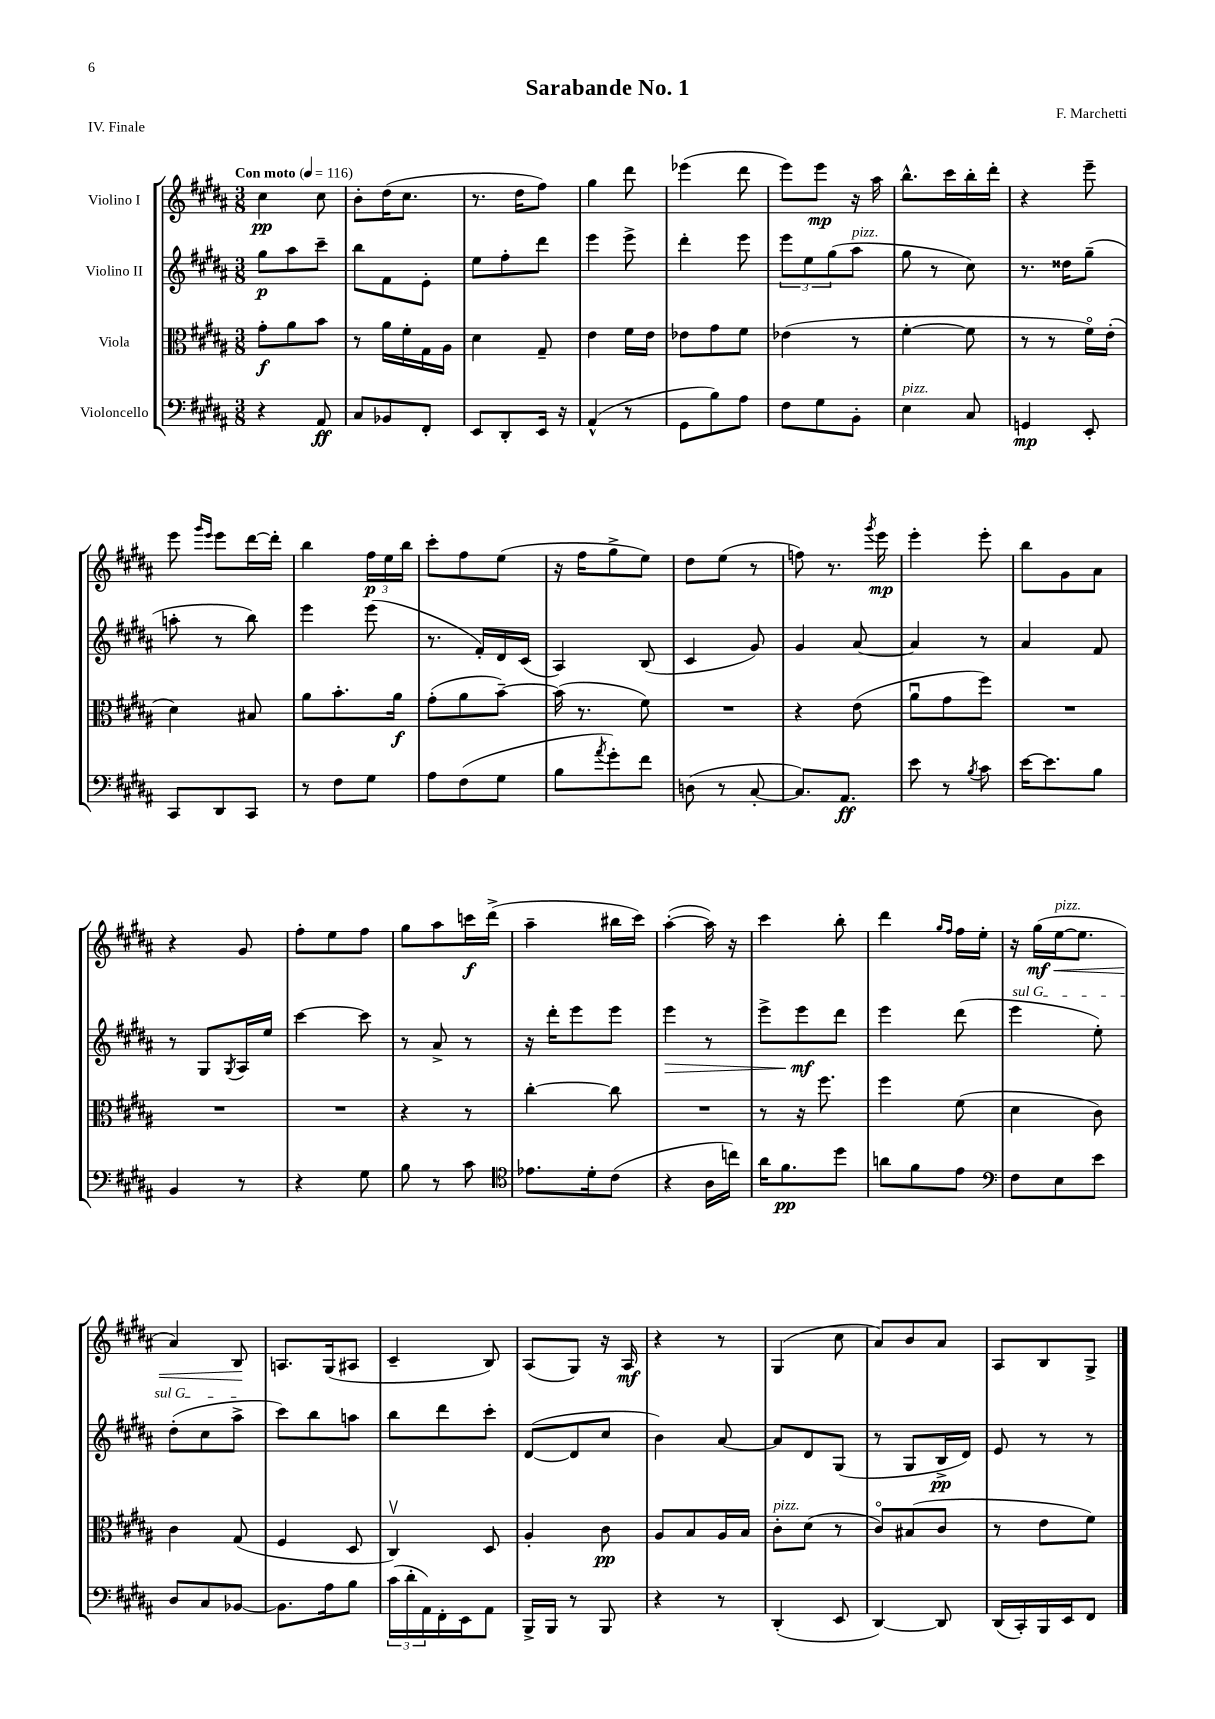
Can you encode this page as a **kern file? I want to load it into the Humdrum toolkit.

**kern	**kern	**kern	**kern
*staff4	*staff3	*staff2	*staff1
*clefF4	*clefC3	*clefG2	*clefG2
*k[f#c#g#d#a#]	*k[f#c#g#d#a#]	*k[f#c#g#d#a#]	*k[f#c#g#d#a#]
*M3/8	*M3/8	*M3/8	*M3/8
*MM116	*MM116	*MM116	*MM116
4r	8g#'\L	8gg#\L	4cc#\
.	8a#\	8aa#\	.
8AA#/	8b\J	8ccc#~\J	8cc#\
=	=	=	=
8C#/L	8r	8bb\L	8b'\L
8BB-/	16a#\LL	8f#\	(16dd#\K
.	16f#'\	.	8.cc#\J
8FF#'/J	16G#\	8e'\J	.
.	16A#\JJ	.	.
=	=	=	=
8EE/L	4d#\	8ee\L	8.r
8DD#'/	.	8ff#'\	.
.	.	.	16dd#\LK
16EE/Jk	8G#~/	8ddd#\J	8ff#\J)
16r	.	.	.
=	=	=	=
(4AA#^^/	4e\	4eee\	4gg#\
8r	16f#\LL	8eee^\	8ddd#\
.	16e\JJ	.	.
=	=	=	=
8GG#\L	8e-\L	4ddd#'\	(4eee-\
8B\)	8g#\	.	.
8A#\J	8f#\J	8eee\	8ddd#\
=	=	=	=
8F#\L	(4e-\	12eee\L	8eee\L)
.	.	12ee\	.
8G#\	.	.	8eee\J
.	.	(12gg#\	.
8BB'\J	8r	8aa#\J	16r
.	.	.	16aa#\
=	=	=	=
4E\	[4f#'\	8gg#\	8.bb^^\L
.	.	8r	.
.	.	.	16ccc#\L
8C#/	8f#\]	8cc#\)	16bb'\
.	.	.	16ddd#'\JJ
=	=	=	=
4GG/	8r	8.r	4r
.	8r	.	.
.	.	16dd##\LK	.
8EE'/	16f#o\LL)	(8gg#~\J	8eee~\
.	(16e'\JJ	.	.
=	=	=	=
8CC#/L	4d#\)	8aa'\	8eee\
.	.	.	16qqggg#/LL
.	.	.	16qqeee/JJ
8DD#/	.	8r	8eee\L
8CC#/J	8B#/	8bb\)	[16ddd#\L
.	.	.	16ddd#'\]JJ
=	=	=	=
8r	8a#\L	4eee\	4bb\
8F#\L	8.b'\	.	.
8G#\J	.	(8eee\	24ff#\LL
.	.	.	24ee\
.	16a#\Jk	.	.
.	.	.	24bb\JJ
=	=	=	=
8A#\L	(8g#'\L	8.r	8ccc#'\L
(8F#\	8a#\	.	8ff#\
.	.	16f#'/LL)	.
8G#\J	[8b~\J)	16d#/	(8ee\J
.	.	(16c#/JJ	.
=	=	=	=
8B\L	(16b\]	4A#/)	16r
.	8.r	.	16ff#\LK
8qa#/	.	.	.
8g#'\)	.	.	8gg#^\
8f#\J	8f#\)	(8B/	8ee\J)
=	=	=	=
(8D\	4.r	4c#/	8dd#\L
8r	.	.	(8ee\J
[8C#'/	.	8g#/)	8r
=	=	=	=
8.C#/]L)	4r	4g#/	8ff\)
.	.	.	8.r
8.AA#/J	.	.	.
.	(8e\	[8a#/	.
.	.	.	8qggg#/
.	.	.	16eee\
=	=	=	=
8e\	8a#u\L	4a#/]	4eee'\
8r	8g#\	.	.
8qB/	.	.	.
8c#\	8ff#\J)	8r	8eee'\
=	=	=	=
[16e\LK	4.r	4a#/	8bb\L
8.e\]	.	.	.
.	.	.	8g#\
8B\J	.	8f#/	8a#\J
=	=	=	=
4BB/	4.r	8r	4r
.	.	8G#/L	.
.	.	8qG#/	.
8r	.	16A#/L	8g#/
.	.	16ee/JJ	.
=	=	=	=
4r	4.r	[4ccc#\	8ff#'\L
.	.	.	8ee\
8G#\	.	8ccc#\]	8ff#\J
=	=	=	=
8B\	4r	8r	8gg#\L
8r	.	8a#^/	8aa#\
8c#\	8r	8r	16ccc\L
.	.	.	(16ddd#^\JJ
=	=	=	=
*clefC4	*	*	*
8.e-\L	[4cc#'\	16r	4aa#~\
.	.	16ddd#'\LK	.
.	.	8eee\	.
16d#'\k	.	.	.
(8c#\J	8cc#\]	8eee\J	16bb#\LL
.	.	.	16ccc#\JJ)
=	=	=	=
4r	4.r	4eee\	([4aa#'\
16A#\LL	.	8r	16aa#\])
16cc\JJ)	.	.	16r
=	=	=	=
16a#\LK	8r	8eee^\L	4ccc#\
8.f#\	.	.	.
.	16r	8eee\	.
.	8.ff#\	.	.
8dd#\J	.	8ddd#\J	8bb'\
=	=	=	=
8a\L	4ff#\	4eee\	4ddd#\
8f#\	.	.	.
.	.	.	16qqgg#/LL
.	.	.	16qqff#/JJ
8e\J	(8f#\	(8ddd#\	16ff#\LL
.	.	.	16ee'\JJ
=	=	=	=
*clefF4	*	*	*
8F#\L	4d#\	4eee\	16r
.	.	.	(16gg#\LL
8E\	.	.	[16ee\J
.	.	.	8.ee\]J
8e\J	8c#\)	8ee'\)	.
=	=	=	=
8D#/L	4c#\	(8dd#'\L	4a#/)
8C#/	.	8cc#\	.
[8BB-/J	(8G#/	8aa#^\J	8B/
=	=	=	=
8.BB-\]L	4F#/	8ccc#\L)	8.A/L
.	.	8bb\	.
16A#\k	.	.	(16G#/k
8B\J	8D#/	8aa\J	8A#/J
=	=	=	=
(24c#\LL	4C#v/)	8bb\L	4c#~/
24d#'\	.	.	.
24AA#\)	.	.	.
16FF#'\	.	8ddd#\	.
16EE\J	.	.	.
8AA#\J	8D#/	8ccc#'\J	8B/)
=	=	=	=
16BBB^/LL	4A#'/	([8d#/L	(8A#/L
16BBB/JJ	.	.	.
8r	.	8d#/]	8G#/J)
8BBB/	8c#\	8cc#/J	16r
.	.	.	16A#/
=	=	=	=
4r	8A#/L	4b\)	4r
.	8B/	.	.
8r	16A#/L	[8a#/	8r
.	16B/JJ	.	.
=	=	=	=
(4DD#'/	8c#'\L	8a#/]L	(4G#/
.	(8d#\J	8d#/	.
8EE/	8r	(8G#/J	8cc#\
=	=	=	=
[4DD#/)	8c#o/L)	8r	8a#/L)
.	(8B#/	8G#/L	8b/
8DD#/]	8c#/J	16B^/L	8a#/J
.	.	16d#/JJ)	.
=	=	=	=
(16DD#/LL	8r	8e/	8A#/L
16CC#'/)	.	.	.
16BBB/	8e\L	8r	8B/
16EE/J	.	.	.
8FF#/J	8f#\J)	8r	8G#^/J
==	==	==	==
*-	*-	*-	*-
